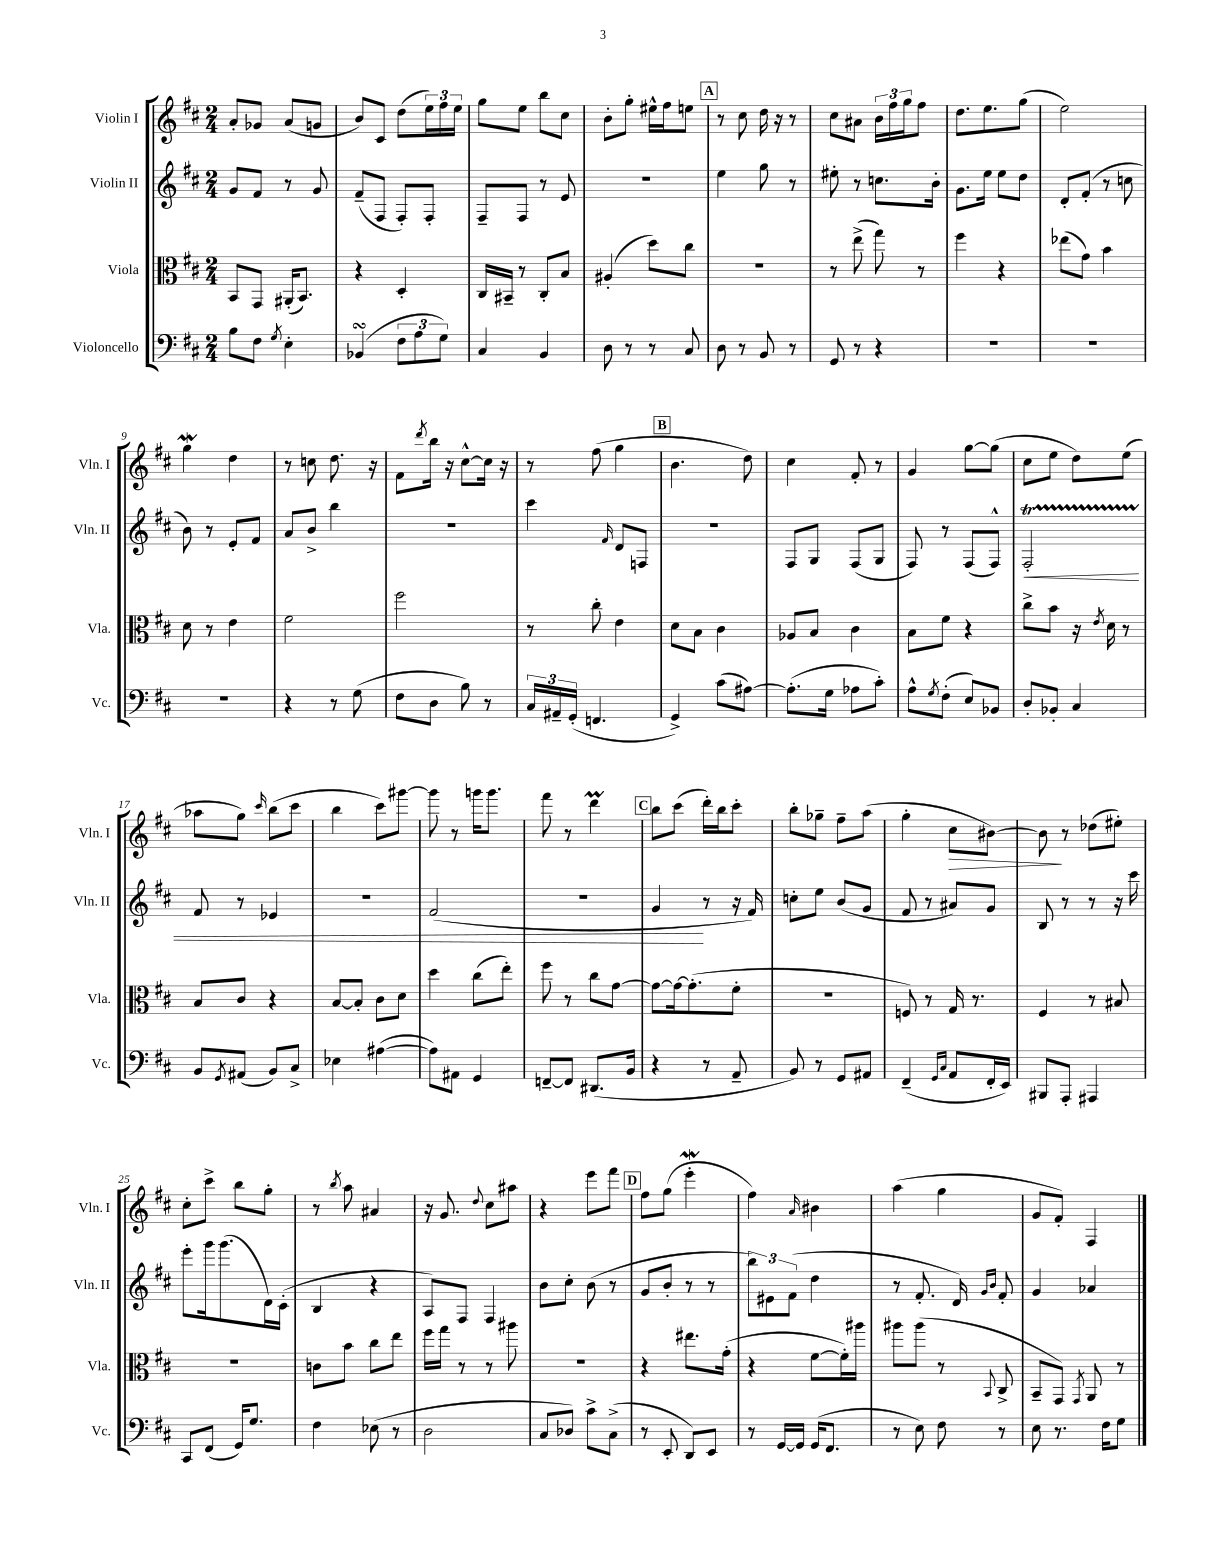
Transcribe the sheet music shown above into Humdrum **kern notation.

**kern	**kern	**kern	**kern
*staff4	*staff3	*staff2	*staff1
*clefF4	*clefC3	*clefG2	*clefG2
*k[f#c#]	*k[f#c#]	*k[f#c#]	*k[f#c#]
*M2/4	*M2/4	*M2/4	*M2/4
8B	8BB	8g	8a'
8F#	8GG	8f#	8g-
8qG	.	.	.
4E'	(16AA#'	8r	(8a
.	8.BB)	.	.
.	.	8g	8g
=	=	=	=
(4BB-	4r	(8f#~	8b)
.	.	8F#	8c#
12F#	4D'	8F#')	(8dd
12A	.	.	.
.	.	8F#'	24ee)
12G)	.	.	24ff#
.	.	.	24ee
=	=	=	=
4C#	16C#	8F#~	8gg
.	16BB#~	.	.
.	8r	8F#	8ee
4BB	8C#'	8r	8bb
.	8B	8e	8cc#
=	=	=	=
8D	(4A#'	2r	8b'
8r	.	.	8gg'
8r	8dd)	.	16ee#^^
.	.	.	16ff#
8C#	8cc#	.	8ee
=	=	=	=
8D	2r	4ee	8r
8r	.	.	8cc#
8BB	.	8gg	16dd
.	.	.	16r
8r	.	8r	8r
=	=	=	=
8GG	8r	8ee#'	8cc#
8r	(8ee^	8r	8a#
4r	8gg)	8.cc	24b
.	.	.	24ff#
.	.	.	24gg
.	8r	.	8ff#
.	.	16b'	.
=	=	=	=
2r	4ff#	8.g	8.dd
.	.	16ee	8.ee
.	4r	8ee	.
.	.	8dd	(8gg
=	=	=	=
2r	(8ee-	8d'	2ee)
.	8g)	(8f#'	.
.	4b	8r	.
.	.	8cc	.
=	=	=	=
2r	8d	8b)	4gg
.	8r	8r	.
.	4e	8e'	4dd
.	.	8f#	.
=	=	=	=
4r	2f#	8a	8r
.	.	8b^	8cc
8r	.	4bb	8.dd
(8G	.	.	.
.	.	.	16r
=	=	=	=
8F#	2ff#	2r	8f#
.	.	.	8qddd
8D	.	.	16bb
.	.	.	16r
8B)	.	.	[8cc#^^
8r	.	.	16cc#]
.	.	.	16r
=	=	=	=
24C#	8r	4ccc#	8r
24AA#~	.	.	.
(24GG'	.	.	.
4.FF	8cc#'	.	(8ff#
.	.	16qqf#	.
.	4e	8d	4gg
.	.	8F	.
=	=	=	=
4GG^)	8d	2r	4.b
.	8B	.	.
(8c#	4c#	.	.
[8A#)	.	.	8dd)
=	=	=	=
(8.A#']	8A-	8F#	4cc#
.	8B	8G	.
16G	.	.	.
8A-	4c#	(8F#	8f#'
8c#')	.	8G	8r
=	=	=	=
8A^^	8B	8F#)	4g
8qG	.	.	.
(8F#'	8f#	8r	.
8E)	4r	(8F#	[8gg
8BB-	.	8F#^^)	(8gg]
=	=	=	=
8D'	8cc#^	2F#'	8cc#
8BB-'	8b	.	8ee
4C#	16r	.	8dd)
.	8qe	.	.
.	16d	.	.
.	8r	.	(8ee
=	=	=	=
8BB	8B	8f#	8aa-
8qGG	.	.	.
(8AA#	8c#	8r	8gg)
.	.	.	16qqccc#
8BB)	4r	4e-	(8bb
8C#^	.	.	8ccc#
=	=	=	=
4E-	[8B	2r	4bb
.	8B']	.	.
([4A#	8c#	.	8ccc#)
.	8d	.	[8ggg#
=	=	=	=
8A#])	4dd	(2f#	8ggg#]
8AA#	.	.	8r
4GG	(8cc#	.	16ggg
.	.	.	8.ggg
.	8ee')	.	.
=	=	=	=
[8FF~	8ff#	2r	8fff#
8FF]	8r	.	8r
(8.DD#	8cc#	.	4ddd
.	[8g	.	.
16BB	.	.	.
=	=	=	=
4r	8g_	4g	8bb
.	16g_	.	(8ccc#
.	(8.g']	.	.
8r	.	8r	16ddd')
.	.	.	16bb
8AA~	8f#'	16r	8ccc#'
.	.	16f#)	.
=	=	=	=
8BB)	2r	8cc'	8bb'
8r	.	8ee	8gg-~
8GG	.	(8b	8ff#~
8AA#	.	8g	(8aa
=	=	=	=
(4FF#~	8F)	8f#	4gg'
.	8r	8r	.
16qqGG	.	.	.
16qqC#	.	.	.
8AA	16G	8a#)	8cc#
.	8.r	.	.
16FF#'	.	8g	[8b#)
16EE)	.	.	.
=	=	=	=
8BBB#	4F#	8B	8b#]
8AAA'	.	8r	8r
4AAA#	8r	8r	(8dd-
.	8B#	16r	8ee#')
.	.	16ccc#	.
=	=	=	=
8CC#	2r	8eee'	8cc#'
(8FF#	.	16ggg	8ccc#^
.	.	(8.ggg	.
16GG)	.	.	8bb
8.G	.	.	.
.	.	16d)	8gg'
.	.	(16c#'	.
=	=	=	=
4F#	8c	4B	8r
.	.	.	8qbb
.	8b	.	8aa
(8E-	8cc#	4r	4a#
8r	8ee	.	.
=	=	=	=
2D	16ff#	8A)	16r
.	16gg	.	8.g
.	8r	8F#	.
.	.	.	8qqdd
.	8r	4F#	8cc#
.	8aa#	.	8aa#
=	=	=	=
8C#	2r	8b	4r
8D-)	.	8cc#'	.
8c#^	.	(8b	8eee
(8C#^	.	8r	8fff#
=	=	=	=
8r	4r	8g	8ff#
8EE'	.	8b'	(8gg
8DD)	8.ee#	8r	4eee'
8EE	.	8r	.
.	(16g'	.	.
=	=	=	=
8r	4r	12bb)	4ff#)
.	.	12e#	.
[16GG	.	.	.
.	.	(12f#	.
16GG]	.	.	.
.	.	.	16qqa
(16GG	[8f#	4dd	4b#
8.FF#	.	.	.
.	16f#'])	.	.
.	16aa#	.	.
=	=	=	=
8r	8aa#	8r	(4aa
8E)	(8aa#	8.f#'	.
8F#	8r	.	4gg
.	.	16d)	.
.	.	16qqg	.
.	8qqBB	16qqb	.
8r	8C#^	8f#'	.
=	=	=	=
8E	8BB~	4g	8g
8.r	8GG)	.	8f#')
.	8qGG	.	.
.	8AA	4a-	4F#
16F#	.	.	.
8G	8r	.	.
==	==	==	==
*-	*-	*-	*-
